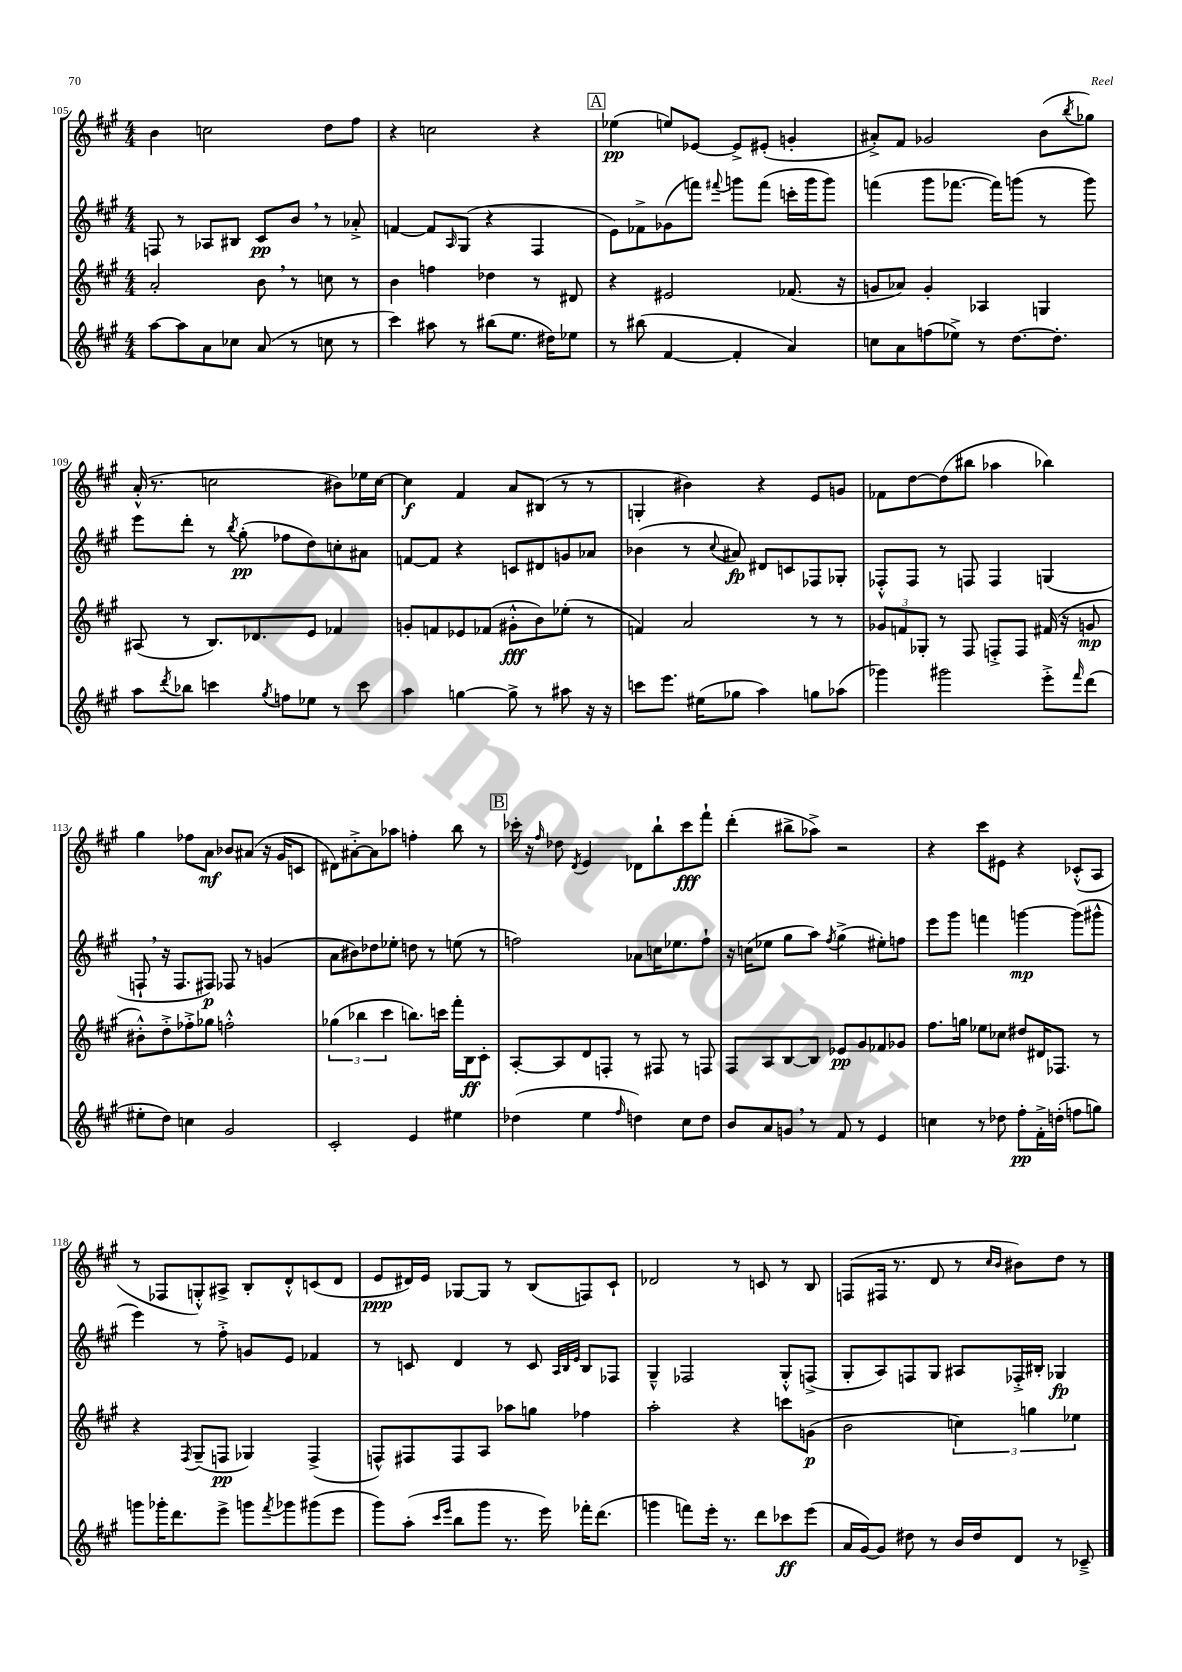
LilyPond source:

<<
\new StaffGroup <<
\new Staff = "s0" {
    \clef treble \key a \major \numericTimeSignature \time 4/4
    b'4 c''2 d''8 fis''8 |
    r4 c''2 r4 |
    \mark \markup { \box "A" } ees''4\pp( e''8) ees'8~ ees'8-> eis'8-.( g'4-. |
    ais'8-.->) fis'8 ges'2 b'8( \acciaccatura { b''8 } ges''8) |
    a'16-.-^( r8. c''2 bis'8) ees''16 c''16~ |
    c''4\f fis'4 a'8 bis8( r8 r8 |
    g4-. bis'4) r4 e'8 g'8 |
    fes'8 d''8~ d''8( bis''8 aes''4 bes''4) |
    gis''4 fes''8 a'8\mf bes'8 ais'8( r16 gis'16 c'8 |
    dis'8) ais'8~-.-> ais'8 aes''8 f''4-. b''8 r8 |
    \mark \markup { \box "B" } ces'''16-. r16 \grace { fis''16 } des''8 \acciaccatura { d'8 } e'4 des'8 b''8-! ces'''8\fff fis'''8-! |
    d'''4-.( bis''8-> aes''8->) r2 |
    r4 cis'''8 eis'8 r4 ces'8-.-^( a8 |
    r8 fes8 g8-.-^) ais8-> b8-. d'8-.-^ c'8( d'8 |
    e'8\ppp dis'16) e'16 ges8~ ges8 r8 b8( f8) cis'8-! |
    des'2 r8 c'8 r8 b8 |
    f8( fis16 r8. d'8 r8 \grace { cis''16 b'16 } bis'8) d''8 r8 \bar "|." |
}
\new Staff = "s1" {
    \clef treble \key a \major \numericTimeSignature \time 4/4
    f8 r8 aes8 bis8 cis'8\pp b'8 \breathe r8 aes'8-.-> |
    f'4~ f'8 \grace { a16 } gis8( r4 fis4 |
    \mark \markup { \box "A" } e'8) fes'8-> ges'8( f'''8) \appoggiatura { fis'''8 } g'''8 fis'''8( c'''16-. g'''16 g'''8) |
    f'''4( gis'''8 fes'''8.~ fes'''16) g'''8( r8 g'''8) |
    e'''8 d'''8-. r8 \acciaccatura { b''8 } gis''8-.\pp( fes''8 d''8) c''8-. ais'8 |
    f'8~ f'8 r4 c'8 dis'8 g'8 aes'8 |
    bes'4( r8 \appoggiatura { cis''8 } ais'8\fp) dis'8 c'8 fes8 ges8-. |
    fes8-.-^ fes8 r8 f8 f4 g4( |
    f8-! \breathe r16 f8. fis8\p) fes8 r8 g'4( |
    a'8 bis'8) des''8 ees''8-. d''8 r8 e''8( r8 |
    \mark \markup { \box "B" } f''2) aes'8 c''16 ees''8. f''8-! |
    r16 c''16( ees''8 gis''8 a''8) \acciaccatura { fis''8 } gis''4->( eis''8-.) f''8 |
    e'''8 gis'''8 f'''4 g'''4~\mp g'''8( gis'''8-^ |
    e'''4) r8 fis''8-.-> g'8 e'8 fes'4 |
    r8 c'8 d'4 r8 c'8 \grace { a32 b32 e'32 } b8 fes8 |
    gis4---^ fes2 gis8-.-^ f8->( |
    gis8-. a8) f8 gis8 ais8 fes16-.-> bis16-. ges4\fp \bar "|." |
}
\new Staff = "s2" {
    \clef treble \key a \major \numericTimeSignature \time 4/4
    a'2-. b'8 \breathe r8 c''8 r8 |
    b'4 f''4 des''4 r8 dis'8 |
    \mark \markup { \box "A" } r4 eis'2 fes'8.( r16 |
    g'8 aes'8) g'4-. aes4 g4 |
    ais8( r8 b8.) des'8. e'8 fes'4 |
    g'8-. f'8 ees'8 fes'8( gis'8-.-^\fff b'8) ees''8-.( r8 |
    f'4) a'2 r8 r8 |
    \tuplet 3/2 { ges'8 f'8 ges8-. } r8 fis8 f8-.-> f8 fis'16( r16 g'8\mp |
    bis'8-.-^) d''8-.-> fes''8-.-> ges''8 f''2-.-^ |
    \tuplet 3/2 { ges''4( bes''4 cis'''4 } b''8.) c'''16 fis'''16-. b16\ff cis'8-. |
    \mark \markup { \box "B" } a8~-. a8 d'8 f8-. r8 fis8 r8 f8 |
    fis8 a8 b8~ b8 ees'8\pp gis'8 fes'8 ges'8 |
    fis''8. g''16 ees''8 ces''8 dis''8 dis'16 fes8. r8 |
    r4 \acciaccatura { fis8 } gis8--( f8\pp ges4) f4->( |
    f8-^) fis8 fis8 a8 aes''8 g''8 fes''4 |
    a''2-. r4 c'''8 g'8\p( |
    b'2 \tuplet 3/2 { c''4) g''4 ees''4 } \bar "|." |
}
\new Staff = "s3" {
    \clef treble \key a \major \numericTimeSignature \time 4/4
    a''8~ a''8 a'8 ces''8 a'8( r8 c''8 r8 |
    cis'''4) ais''8 r8 bis''8( e''8. dis''16) ees''8 |
    \mark \markup { \box "A" } r8 bis''8( fis'4~ fis'4-. a'4) |
    c''8 a'8 f''8( ees''8->) r8 d''8.~ d''8.-. |
    a''8 \acciaccatura { d'''8 } bes''8 c'''4 \acciaccatura { gis''8 } f''8 ees''8 r8 c'''8 |
    a''4 g''4~ g''8-> r8 ais''8 r16 r16 |
    c'''8 e'''8. eis''16( ges''8 a''4) g''8 aes''8( |
    ges'''4) gis'''2 e'''8-.-> \grace { fis'''16 } d'''8( |
    eis''8-. d''8) c''4 gis'2 |
    cis'2-. e'4 eis''4 |
    \mark \markup { \box "B" } des''4( e''4 \grace { fis''16 } d''4) cis''8 d''8 |
    b'8 a'8 g'8 \breathe r8 fis'8 r8 e'4 |
    c''4 r8 des''8 fis''8-.\pp fis'16-.-> d''16-.( f''8 g''8) |
    g'''8 ges'''16-. d'''8. e'''8-> g'''8 \acciaccatura { fis'''8 } ges'''8 gis'''8( e'''8 |
    gis'''8) a''8-.( \grace { cis'''16 e'''16 } b''8 gis'''8 r8. e'''16) fes'''16-. d'''8.( |
    g'''4 f'''8) e'''16-. r8. d'''8 ces'''8\ff e'''8( |
    a'16 gis'16~) gis'8 dis''8 r8 b'16 dis''16 d'8 r8 ces'8---> \bar "|." |
}
>>
>>
\layout { \context { \Score currentBarNumber = #105 } }
